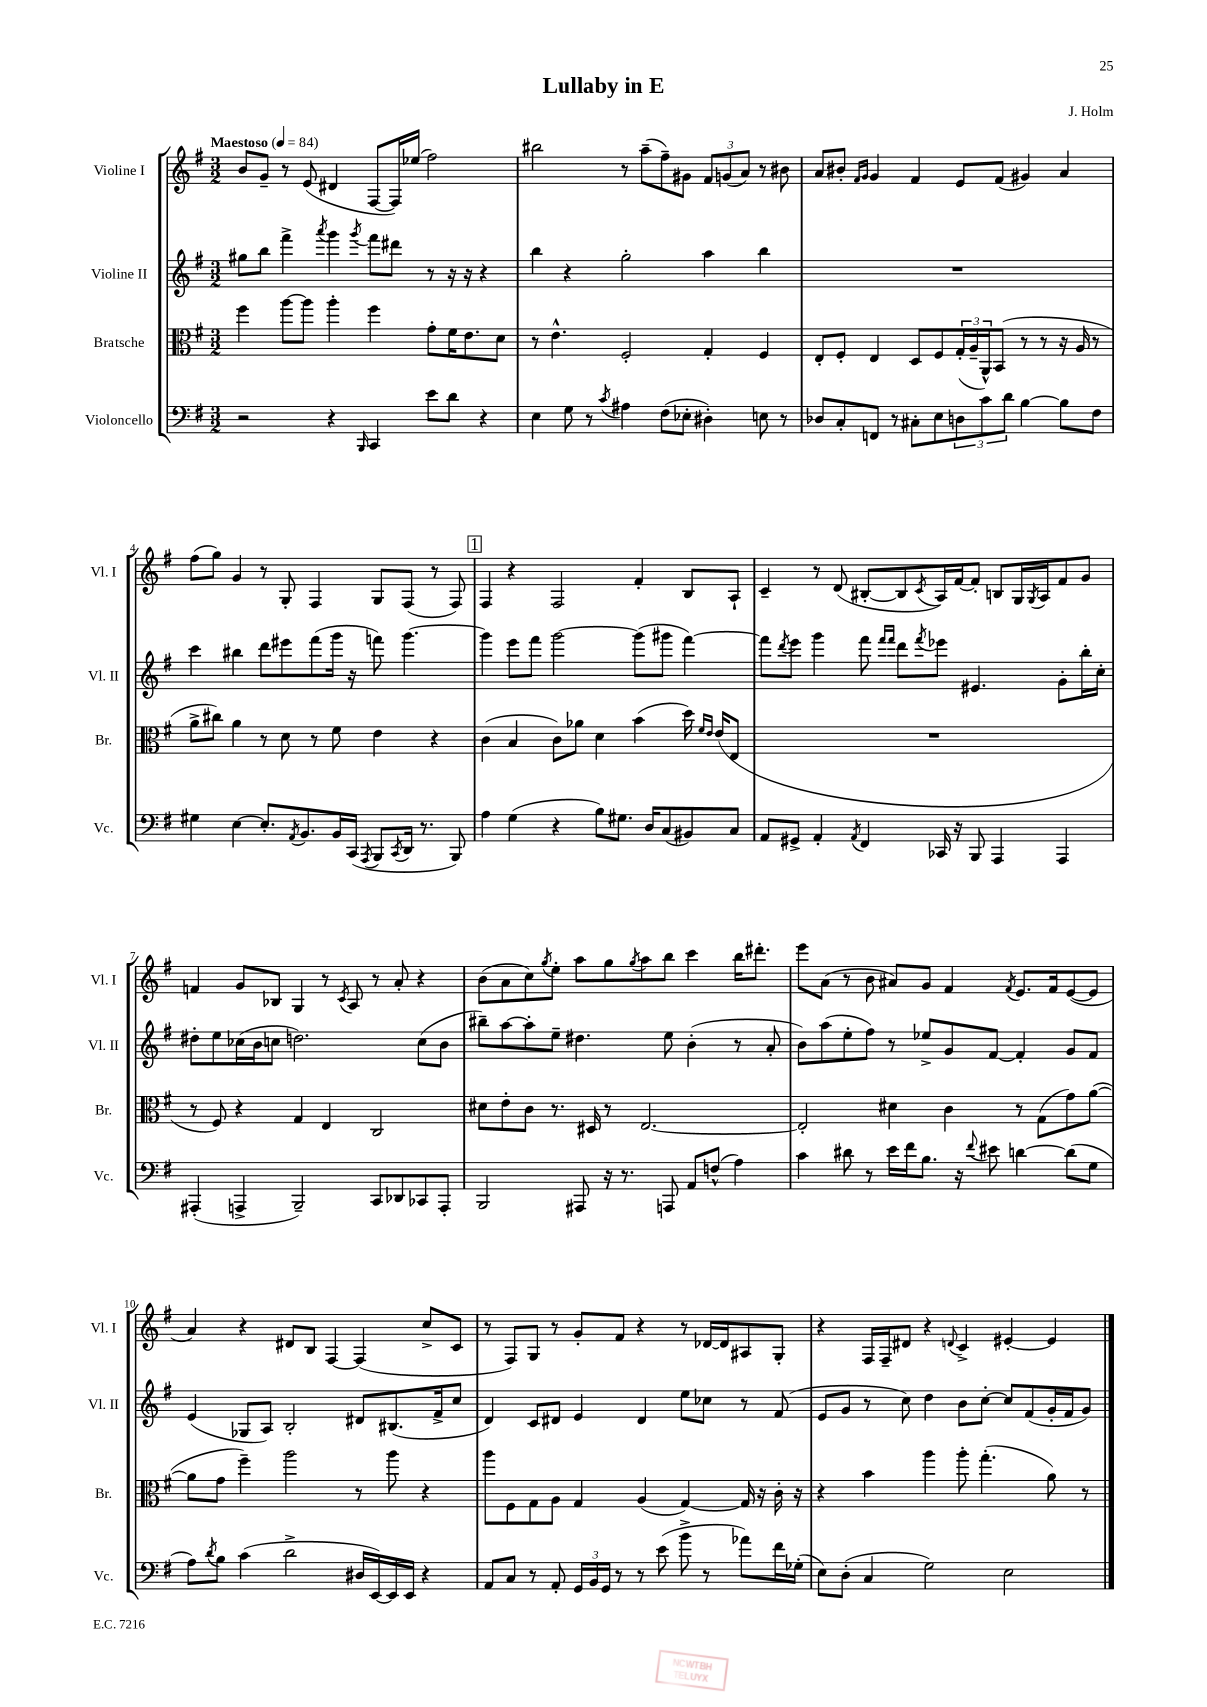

**kern	**kern	**kern	**kern
*staff4	*staff3	*staff2	*staff1
*clefF4	*clefC3	*clefG2	*clefG2
*k[f#]	*k[f#]	*k[f#]	*k[f#]
*M3/2	*M3/2	*M3/2	*M3/2
*MM84	*MM84	*MM84	*MM84
2r	4ff#	8gg#	8b
.	.	8bb	8g~
.	[8aa	4fff#^	8r
.	8aa]	.	(8e
.	.	8qaaa	.
4r	4aa'	4ggg	4d#
16qqBBB	.	8qggg	.
4CC	4ff#	8fff#	[8F#
.	.	8ddd#	16F#])
.	.	.	(16ee-
8e	8g'	8r	2ff#)
8d	16f#	16r	.
.	8.e	16r	.
4r	.	4r	.
.	8d	.	.
=	=	=	=
4E	8r	4bb	2bb#
.	4.e^^	.	.
8G	.	4r	.
8r	.	.	.
8qc	.	.	.
4A#	2F#'	2gg'	8r
.	.	.	(8aa~
(8F#	.	.	8ff#~)
8E-'	.	.	8g#
4D#')	4G'	4aa	12f#
.	.	.	(12g
.	.	.	12a)
8E	4F#	4bb	8r
8r	.	.	8b#
=	=	=	=
8D-	8E'	1.r	8a
8C'	8F#'	.	8b#'
.	.	.	16qqf#
.	.	.	16qqg
8FF	4E	.	4g
8r	.	.	.
8C#'	8D	.	4f#
8E	8F#	.	.
12D	(24G'	.	8e
.	24A~	.	.
12c	24AA^^)	.	.
.	(8BB	.	(8f#
12d	.	.	.
[4B	8r	.	4g#)
.	8r	.	.
8B]	16r	.	4a
.	16A	.	.
8F#	8r	.	.
=	=	=	=
4G#	8a^	4ccc	(8ff#
.	8cc#)	.	8gg)
[4E	4a	4bb#	4g
8.E']	8r	8ddd	8r
.	8d	8eee#	8G'
8qAA	.	.	.
8.BB	.	.	.
.	8r	(8fff#	4F#
16BB	8f#	16ggg	.
(16CC	.	16r	.
8qAAA	.	.	.
8BBB	4e	8fff)	8G
8qCC	.	.	.
16DD	.	[4.ggg	(8F#
8.r	.	.	.
.	4r	.	8r
8BBB)	.	.	8F#)
=	=	=	=
4A	(4c	4ggg]	4F#
(4G	4B	8eee	4r
.	.	8fff#	.
4r	8c)	[2ggg	2F#
.	8a-	.	.
8B)	4d	.	.
8.G#	.	.	.
.	(4b	(8ggg]	4f#'
16D	.	.	.
(8C	.	8ggg#	.
8BB#)	16dd)	[4fff#)	8B
.	16qqf#	.	.
.	16qqe	.	.
.	(16e	.	.
8C	8E	.	8A`
=	=	=	=
8AA	1.r	8fff#]	4c~
.	.	8qddd	.
8GG#^	.	8eee	.
4AA'	.	4ggg	8r
.	.	.	(8d
8qAA	.	.	.
4FF#	.	8fff#	[8B#'
.	.	16qqfff#	.
.	.	16qqfff#	.
.	.	8ddd	8B#]
.	.	8qfff#	8qc
16CC-	.	8eee-	16A)
16r	.	.	[16f#
8BBB	.	4.e#	8f#']
4AAA	.	.	8B
.	.	.	16G
.	.	.	8qG
.	.	.	16A
4AAA	.	8g'	8f#
.	.	16bb'	8g
.	.	16cc'	.
=	=	=	=
(4AAA#'	8r	8dd#'	4f
.	8F#)	8ee	.
4AAA^	4r	(16cc-	8g
.	.	16b	.
.	.	8cc	8B-
2BBB~)	4G	2.dd)	4G
.	4E	.	8r
.	.	.	8qc
.	.	.	8A
8CC	2C	.	8r
8DD-	.	.	8a'
8CC-	.	(8cc	4r
8AAA'	.	8b	.
=	=	=	=
2BBB	8d#	8bb#~)	(8b
.	8e'	[8aa	8a
.	8c	8aa']	8cc)
.	.	.	8qgg
.	8.r	8ee~	8ee'
8AAA#	.	4.dd#	8aa
.	16D#	.	.
16r	8r	.	8gg
8.r	.	.	.
.	.	.	8qgg
.	[2.E	.	8aa
8AAA	.	8ee	8bb
8AA	.	(4b'	4ccc
(8F^^	.	.	.
4A)	.	8r	16bb
.	.	.	8.ddd#'
.	.	8a'	.
=	=	=	=
4c	2E']	8b)	8eee
.	.	(8aa	(8a
8d#	.	8ee'	8r
8r	.	8ff#)	8b
16e	4d#	8r	8a#)
16f#	.	.	.
8.B	.	8ee-^	8g
.	4c	8g	4f#
16r	.	.	.
8qqf#	.	.	.
8e#	.	[8f#	.
.	.	.	8qf#
[4d	8r	4f#']	8.e
.	(8G	.	.
.	.	.	16f#
(8d]	8g)	8g	([8e
8G	([8a	8f#	8e]
=	=	=	=
8A)	8a]	(4e	4a)
8qd	.	.	.
8B	8g	.	.
(4c	4ff#~)	8G-	4r
.	.	8A)	.
2d^	2aa	2B'	8d#
.	.	.	8B
.	.	.	[4F#
16D#	8r	8d#	(4F#]
[16EE)	.	.	.
16EE]	8aa	(8.B#	.
16EE	.	.	.
4r	4r	.	8cc^
.	.	16f#^	.
.	.	8cc	8c
=	=	=	=
8AA	8aa	4d)	8r
8C	8F#	.	8F#)
8r	8G	8c	8G
8AA'	8A	8d#	8r
24GG	4G	4e	8g'
24BB	.	.	.
24GG	.	.	.
8r	.	.	8f#
8r	(4A	4d#	4r
(8e	.	.	.
8b^	[4G)	8ee	8r
8r	.	8cc-	[16d-
.	.	.	16d-]
8a-)	16G]	8r	8A#
.	16r	.	.
16f#	16c'	(8f#	8G'
(16G-'	16r	.	.
=	=	=	=
8E)	4r	8e	4r
(8D'	.	8g	.
4C	4b	8r	16F#
.	.	.	16F#~
.	.	8cc)	8d#
2G)	4aa	4dd	4r
.	.	.	8qqd
.	8aa'	8b	4c^
.	(4.gg'	[8cc'	.
2E	.	8cc]	[4e#'
.	.	(8f#	.
.	8a)	16g'	4e#]
.	.	16f#	.
.	8r	8g)	.
==	==	==	==
*-	*-	*-	*-
